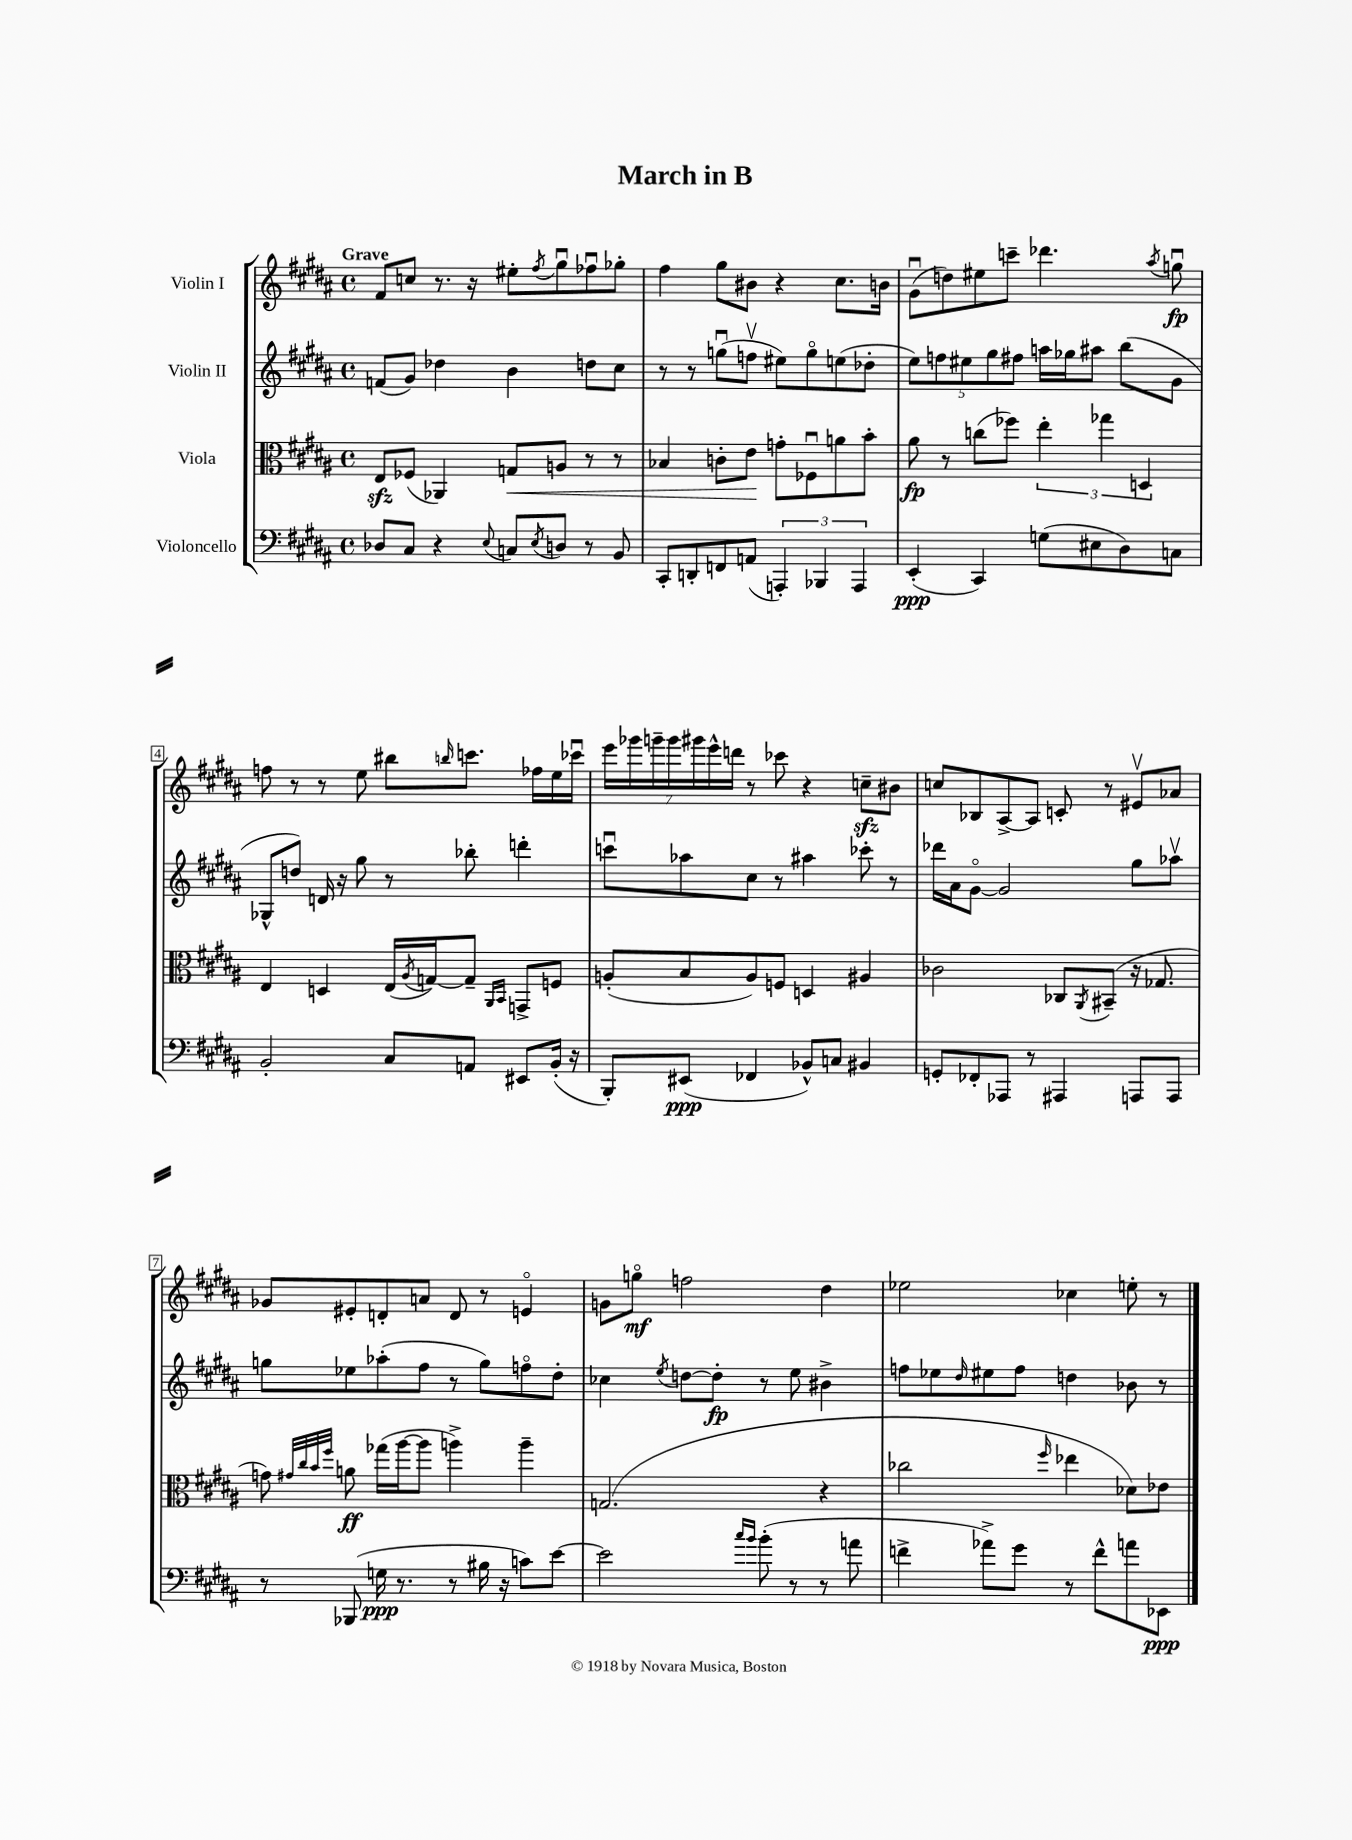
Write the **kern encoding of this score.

**kern	**dynam	**kern	**dynam	**kern	**dynam	**kern	**dynam
*part4	*part4	*part3	*part3	*part2	*part2	*part1	*part1
*staff4	*staff4	*staff3	*staff3	*staff2	*staff2	*staff1	*staff1
*I"Violoncello	*	*I"Viola	*	*I"Violin II	*	*I"Violin I	*
*clefF4	*	*clefC3	*	*clefG2	*	*clefG2	*
*k[f#c#g#d#a#]	*	*k[f#c#g#d#a#]	*	*k[f#c#g#d#a#]	*	*k[f#c#g#d#a#]	*
*M4/4	*	*M4/4	*	*M4/4	*	*M4/4	*
*met(c)	*	*met(c)	*	*met(c)	*	*met(c)	*
=1	=1	=1	=1	=1	=1	=1	=1
!	!	!	!	!	!	!LO:TX:a:B:t=Grave	!
8D-X/L	.	8Ezz/L	.	(8fn/L	.	8f#/L	.
8C#/J	.	(8F-X/J	.	8g#/J)	.	8ccn/J	.
4r	.	4AA-X/)	.	4dd-X\	.	8.r	.
.	.	.	.	.	.	16r	.
8qqE/	.	.	.	.	.	.	.
!	!	!	!LO:HP:b	!	!	!	!
8Cn/L	.	8Gn/L	<	4b\	.	8ee#X'\L	.
8qE/	.	.	.	.	.	8qff#/	.
8Dn/J	.	8An/J	.	.	.	8gg#u\	.
8r	.	8r	.	8ddn\L	.	8ff-Xu\	.
8BB/	.	8r	.	8cc#\J	.	8gg-X'\J	.
=2	=2	=2	=2	=2	=2	=2	=2
8CC#'/L	.	4B-X/	.	8r	.	4ff#\	.
8DDn'/	.	.	.	8r	.	.	.
8FFn/	.	8cn'\L	.	(8ggnu\L	.	8gg#\L	.
(8AAn/J	.	8e\J	.	8ffnv\J	.	8b#X\J	.
6AAAn'/)	.	8gn'\L	[	8ee#X\L)	.	4r	.
.	.	8F-Xu\	.	8gg\	.	.	.
6BBB-X/	.	.	.	.	.	.	.
.	.	8an\	.	(8een\	.	8.cc#\L	.
6AAA/	.	.	.	.	.	.	.
.	.	8b'\J	.	8dd-X'\J	.	.	.
.	.	.	.	.	.	16bn\Jk	.
=3	=3	=3	=3	=3	=3	=3	=3
(4EE'/	ppp	8a#\	fp	10ee\L)	.	(8g#u\L	.
.	.	.	.	10ffn\	.	.	.
.	.	8r	.	.	.	8ddn\)	.
.	.	.	.	10ee#X\	.	.	.
4CC#/)	.	(8ccn\L	.	.	.	8ee#X\	.
.	.	.	.	10gg#\	.	.	.
.	.	8ff-X\J)	.	.	.	8cccn~\J	.
.	.	.	.	10ff#X\J	.	.	.
(8Gn\L	.	6ee'\	.	16aan\LL	.	4.ddd-X\	.
.	.	.	.	16gg-X\J	.	.	.
8E#X\	.	.	.	8aa#X\J	.	.	.
.	.	6gg-X\	.	.	.	.	.
8D#\)	.	.	.	(8bb\L	.	.	.
.	.	6Dn/	.	.	.	.	.
.	.	.	.	.	.	8qaa#/	.
8Cn\J	.	.	.	8g#\J	.	8ggnu\	fp
!!LO:LB:g=z
=4	=4	=4	=4	=4	=4	=4	=4
2BB'/	.	4E/	.	8G-X^^/L	.	8ffn\	.
.	.	.	.	8ddn/J)	.	8r	.
.	.	4Dn/	.	16dn/	.	8r	.
.	.	.	.	16r	.	.	.
.	.	.	.	8gg#\	.	8ee\	.
8C#/L	.	(16E/LL	.	8r	.	8bb#X\L	.
.	.	8qA#/	.	.	.	.	.
.	.	[16Gn/J)	.	.	.	.	.
.	.	.	.	.	.	16qqbbn/	.
8AAn/J	.	8G~/J]	.	8bb-X'\	.	8.cccn\J	.
.	.	16qqAA#/LL	.	.	.	.	.
.	.	16qqBB/JJ	.	.	.	.	.
8EE#X/L	.	8GGn^/L	.	4dddn'\	.	.	.
.	.	.	.	.	.	16ff-X\LL	.
(16BB'/Jk	.	8Fn/J	.	.	.	16ee\	.
16r	.	.	.	.	.	16ccc-Xu\JJ	.
=5	=5	=5	=5	=5	=5	=5	=5
8BBB'/L)	.	(8An'/L	.	8cccnu\L	.	28eee\LL	.
.	.	.	.	.	.	28ggg-X\	.
.	.	.	.	.	.	28gggn~\	.
.	.	.	.	.	.	28ggg\	.
(8EE#X/J	ppp	8B/	.	8aa-X\	.	.	.
.	.	.	.	.	.	28ggg#X\	.
.	.	.	.	.	.	28eee^^\	.
.	.	.	.	.	.	28dddn\JJ	.
4FF-X/	.	8A/)	.	8cc#\J	.	8r	.
.	.	8Fn/J	.	8r	.	8ccc-X\	.
8BB-X^^/L)	.	4Dn/	.	4aa#X\	.	4r	.
8Cn/J	.	.	.	.	.	.	.
4BB#X/	.	4A#X/	.	8ccc-X'\	.	8ccnzz~\L	.
.	.	.	.	8r	.	8b#X\J	.
=6	=6	=6	=6	=6	=6	=6	=6
8GGn'/L	.	2c-X\	.	16ddd-X\LL	.	8ccn/L	.
.	.	.	.	16a#\J	.	.	.
8FF-X'/	.	.	.	[8g#\J	.	8B-X/	.
8AAA-X/J	.	.	.	2g#/]	.	[8A#^/	.
8r	.	.	.	.	.	8A#/J]	.
4AAA#X/	.	8C-X/L	.	.	.	8cn'/	.
.	.	8qAA#/	.	.	.	.	.
.	.	(8BB#X~/J	.	.	.	8r	.
8AAAn/L	.	16r	.	8gg#\L	.	8e#Xv/L	.
.	.	8.G-X/	.	.	.	.	.
8AAA/J	.	.	.	8aa-Xv\J	.	8a-X/J	.
!!LO:LB:g=z
=7	=7	=7	=7	=7	=7	=7	=7
8r	.	8gn\)	.	8ggn\L	.	8g-X/L	.
.	.	32qqg#X/LLL	.	.	.	.	.
.	.	32qqcc#/	.	.	.	.	.
.	.	32qqb/	.	.	.	.	.
.	.	32qqff#/JJJ	.	.	.	.	.
(8BBB-X/	.	8an\	ff	8ee-X\	.	8e#X'/	.
16Gn\	ppp	(16gg-X\LL	.	(8aa-X'\	.	8dn'/	.
8.r	.	[16aa#\J	.	.	.	.	.
.	.	8aa#\J]	.	8ff#\J	.	8an/J	.
8r	.	4aan^\)	.	8r	.	8d/	.
16B#X\	.	.	.	8gg\L)	.	8r	.
16r	.	.	.	.	.	.	.
8cn\L)	.	4aa~\	.	8ffn\	.	4en/	.
[8e\J	.	.	.	8dd#'\J	.	.	.
=8	=8	=8	=8	=8	=8	=8	=8
2e\]	.	(2.Gn/	.	4cc-X\	.	8gn\L	.
.	.	.	.	.	.	8ggn\J	mf
.	.	.	.	8qee/	.	.	.
.	.	.	.	[8ddn\L	.	2ffn\	.
.	.	.	.	8dd'\J]	fp	.	.
16qqcc#/LL	.	.	.	.	.	.	.
16qqb/JJ	.	.	.	.	.	.	.
(8b'\	.	.	.	8r	.	.	.
8r	.	.	.	8ee\	.	.	.
8r	.	4r	.	4b#X^\	.	4dd#\	.
8an\	.	.	.	.	.	.	.
=9	=9	=9	=9	=9	=9	=9	=9
4fn^\	.	2cc-X\	.	8ffn\L	.	2ee-X\	.
.	.	.	.	8ee-X\	.	.	.
.	.	.	.	16qqdd#/	.	.	.
8a-X^\L)	.	.	.	8ee#X\	.	.	.
8g#\J	.	.	.	8ff\J	.	.	.
.	.	16qqff#/	.	.	.	.	.
8r	.	4ee-X\	.	4ddn\	.	4cc-X\	.
8f^^\L	.	.	.	.	.	.	.
8an\	.	8d-X\L)	.	8b-X\	.	8een'\	.
8EE-X\J	ppp	8e-X\J	.	8r	.	8r	.
==	==	==	==	==	==	==	==
*-	*-	*-	*-	*-	*-	*-	*-
